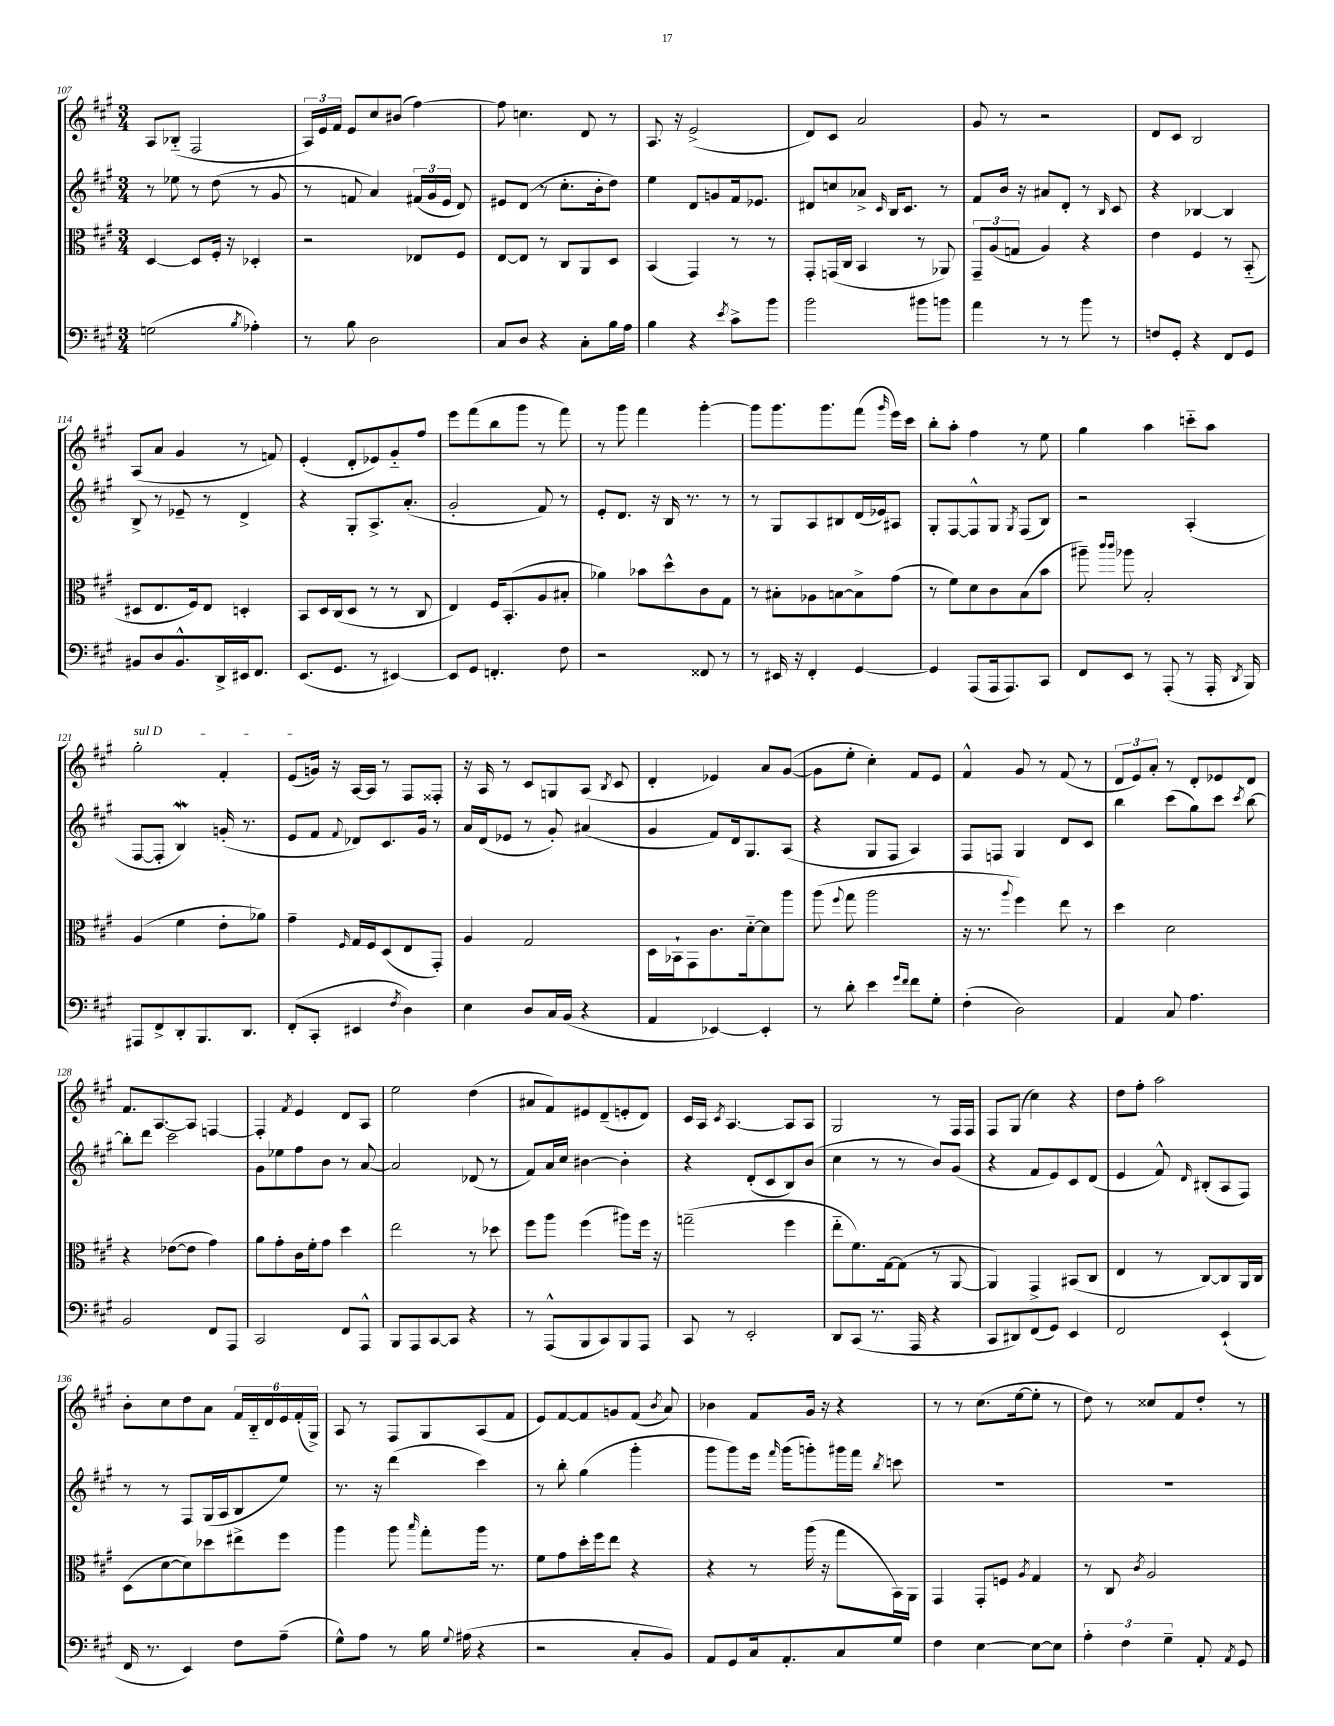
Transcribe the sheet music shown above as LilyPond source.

<<
\new StaffGroup <<
\new Staff = "s0" {
    \clef treble \key a \major \numericTimeSignature \time 3/4
    \autoBeamOff a8[ bes8]-_( fis2 |
    \tuplet 3/2 { a16[) e'16 fis'16] } e'8[ cis''8 bis'8]( fis''4~) |
    fis''8 c''4. d'8 r8 |
    a8. r16 e'2->( |
    d'8[) cis'8] a'2 |
    gis'8 r8 r2 |
    d'8[ cis'8] b2 |
    a8[( a'8] gis'4 r8 f'8) |
    e'4-.( d'8[-. ees'8) gis'8-_ fis''8] |
    e'''8[ fis'''8( b''8 gis'''8] r8 fis'''8) |
    r8 gis'''8 fis'''4 gis'''4~-. |
    gis'''8[ gis'''8. gis'''8. fis'''8]( \grace { gis'''16 } e'''16[) cis'''16] |
    b''8[-. a''8]-. fis''4 r8 e''8 |
    gis''4 a''4 c'''8[-_ a''8] |
    \once \override TextSpanner.bound-details.left.text = \markup { \italic "sul D" } gis''2-.\startTextSpan fis'4-. |
    e'8[( g'16]\stopTextSpan) r16 a16[~ a16] r8 fis8[ fisis8]-. |
    r16 a16 r8 cis'8[ g8 a8]( \acciaccatura { b8 } cis'8 |
    d'4-. ees'4) a'8[ gis'8]~( |
    gis'8[ e''8]-. cis''4-.) fis'8[ e'8] |
    fis'4-^ gis'8 r8 fis'8( r8 |
    \tuplet 3/2 { d'8[ e'8) a'8]-. } r8 d'8[-. ees'8 d'8] |
    fis'8.[ a8.~ a8] f4~ |
    f4-. \acciaccatura { fis'8 } e'4 d'8[ a8] |
    e''2 d''4( |
    ais'8[ fis'8) eis'8 d'8--( e'8-. d'8]) |
    cis'16[ a16] \acciaccatura { cis'8 } a4.~ a8[ a8] |
    gis2 r8 fis16[ fis16] |
    fis8[ gis8]( cis''4) r4 |
    d''8[ fis''8]-. a''2 |
    b'8[-. cis''8 d''8 a'8] \tuplet 6/4 { fis'16[ b16-_ d'16 e'16 fis'16-.( gis16]->) } |
    a8 r8 fis8[ gis8 a8( fis'8] |
    e'8[) fis'8~ fis'8 g'8 fis'8]( \acciaccatura { b'8 } a'8) |
    bes'4 fis'8[ gis'16] r16 r4 |
    r8 r8 cis''8.[( e''16~ e''8]-. r8 |
    d''8) r8 cisis''8[ fis'8 d''8]-. r8 \bar "|." |
}
\new Staff = "s1" {
    \clef treble \key a \major \numericTimeSignature \time 3/4
    \autoBeamOff r8 ees''8 r8 d''8( r8 gis'8 |
    r8 f'8 a'4) \tuplet 3/2 { fis'16[( gis'16 e'16] } d'8) |
    eis'8[ d'8]( r8 cis''8.[-. b'16-. d''8]) |
    e''4 d'8[ g'8 fis'16 ees'8.] |
    dis'8[ c''8 aes'8]-> \grace { cis'16 } b16[ cis'8.] r8 |
    fis'8[ b'16] r16 ais'8[ d'8]-. r8 \grace { b16 } cis'8 |
    r4 bes4~ bes4 |
    b8-> r8 ees'8-- r8 d'4-> |
    r4 gis8[-. a8.-> a'8.]-.( |
    gis'2-. fis'8) r8 |
    e'8[-. d'8.] r16 b16 r8. r8 |
    r8 gis8[ a8 bis8 d'16( ees'16) ais8] |
    gis8[-. fis8~ fis8-^ gis8] \acciaccatura { gis8 } fis8[( b8]) |
    r2 a4-.( |
    fis8[~ fis8]-. b4\mordent) g'16-.( r8. |
    e'8[ fis'8] \appoggiatura { fis'8 } des'8[) cis'8. gis'16] r8 |
    a'16[ d'16( ees'8] r8 gis'8-.) ais'4( |
    gis'4 fis'8[) d'16 gis8. a8]( |
    r4 gis8[ fis8] a4) |
    fis8[ f8] gis4 d'8[ cis'8] |
    b''4 cis'''8[( gis''8) cis'''8] \acciaccatura { cis'''8 } b''8~ |
    b''8[-. d'''8] cis'''2 |
    gis'8[ ees''8 fis''8 b'8] r8 a'8~ |
    a'2 des'8( r8 |
    fis'8[) a'16 cis''16] bis'4~ bis'4-. |
    r4 d'8[-.( cis'8 b8) b'8]( |
    cis''4 r8 r8 b'8[) gis'8]( |
    r4 fis'8[ e'8) cis'8 d'8]( |
    e'4 fis'8-^) \grace { d'16 } bis8[-.( a8 fis8]) |
    r8 r8 fis8[ gis16( a16 b8 e''8]) |
    r8. r16 d'''4( cis'''4) |
    r8 b''8-. gis''4( gis'''4-. |
    gis'''8[ gis'''8) e'''16] \grace { fis'''16 } gis'''16[( g'''8-.) gis'''16 fis'''16] \acciaccatura { b''8 } c'''8 |
    R2. |
    R2. \bar "|." |
}
\new Staff = "s2" {
    \clef alto \key a \major \numericTimeSignature \time 3/4
    \autoBeamOff d4~ d8[ fis16]-. r16 des4-. |
    r2 ees8[ fis8] |
    e8[~ e8] r8 cis8[ a,8 d8] |
    b,4( gis,4) r8 r8 |
    gis,8[-. g,16( cis16] b,4 r8 aes,8) |
    \tuplet 3/2 { gis,8[-- a8( g8] } a4) r4 |
    e'4 fis4 r8 b,8-_( |
    dis8[ e8. fis16) e8] d4-. |
    b,8[ d16 cis16( d8] r8 r8 cis8 |
    e4) fis16[ b,8.-.( a8 bis8]-. |
    aes'4) bes'8[ d''8-^ cis'8 gis8] |
    r8 bis8[-. aes8 b8~ b8-> gis'8]( |
    r8 fis'8[) d'8 cis'8 b8( b'8] |
    ais''8--) \grace { cis'''16[ cis'''16] } aes''8 b2-. |
    a4( fis'4 e'8[-. aes'8]) |
    gis'4-- \grace { fis16 } gis16[ fis16 d8( e8 gis,8]-.) |
    a4 gis2 |
    d16[ bes,16-! gis,8 cis'8. d'16~-_ d'8 a''8] |
    a''8( \appoggiatura { fis''8 } gis''8 a''2 |
    r16 r8. \appoggiatura { a''8 } fis''4) e''8 r8 |
    d''4 d'2 |
    r4 ees'8[~( ees'8] gis'4) |
    a'8[ gis'8-. cis'16 fis'16-. gis'8] d''4 |
    e''2 r8 des''8 |
    fis''8[ a''8] fis''4( ais''8[) fis''16] r16 |
    g''2--( fis''4 |
    e''8[-_ fis'8.) gis16~ gis8]( r8 a,8~ |
    a,4) gis,4-> bis,8[( cis8] |
    e4 r8 cis8[~) cis8 a,16 cis16] |
    d8[( d'8~ d'8) des''8 eis''8-> fis''8] |
    a''4 a''8 \grace { b''16 } gis''8[-. a''16] r8. |
    fis'8[ gis'8 d''16-. fis''16 e''8] r4 |
    r4 r8 a''16( r16 gis''8[ b,16) a,16] |
    gis,4 gis,8[-. f8] \acciaccatura { a8 } gis4 |
    r8 cis8 \acciaccatura { cis'8 } a2 \bar "|." |
}
\new Staff = "s3" {
    \clef bass \key a \major \numericTimeSignature \time 3/4
    \autoBeamOff g2( \acciaccatura { b8 } aes4-.) |
    r8 b8 d2 |
    cis8[ d8] r4 cis8[-. b16 a16] |
    b4 r4 \acciaccatura { e'8 } cis'8[-> b'8] |
    b'2 bis'8[ b'8] |
    a'4 r8 r8 b'8 r8 |
    f8[ gis,8]-. r4 fis,8[ gis,8] |
    bis,8[ d8 bis,8.-^ d,16-> eis,16 fis,8.] |
    e,8.[( gis,8.] r8 eis,4~) |
    eis,8[ gis,8] f,4.-. fis8 |
    r2 fisis,8 r8 |
    r8 eis,16 r16 fis,4-. gis,4~ |
    gis,4 a,,8[( a,,16 a,,8.) cis,8] |
    fis,8[ e,8] r8 a,,8-.( r8 a,,16-. \acciaccatura { d,8 } b,,16) |
    ais,,8[ fis,8-> d,8-. b,,8. d,8.] |
    fis,8[-.( cis,8]-. eis,4 \acciaccatura { fis8 } d4) |
    e4 d8[ cis16 b,16]( r4 |
    a,4 ees,4~) ees,4-. |
    r8 d'8-. e'4 \grace { gis'16[ fis'16] } fis'8[ gis8]-. |
    fis4-.( d2) |
    a,4 cis8 a4. |
    b,2 fis,8[ a,,8] |
    cis,2 fis,8[ a,,8]-^ |
    b,,8[ a,,8 cis,8~ cis,8] r4 |
    r8 a,,8[-^( b,,8 cis,8) b,,8 a,,8] |
    cis,8 r8 e,2-. |
    d,8[ cis,8]( r8. a,,16 r4 |
    cis,8[ dis,8) fis,8( gis,8]) e,4 |
    fis,2 e,4-!( |
    fis,16 r8. e,4) fis8[ a8]--( |
    gis8[-^) a8] r8 b16 \appoggiatura { gis8 } ais16( r4 |
    r2 cis8[-. b,8]) |
    a,8[ gis,8 cis16 a,8.-. cis8 gis8] |
    fis4 e4~ e8[~ e8] |
    \tuplet 3/2 { a4-. fis4 gis4-- } a,8-. \acciaccatura { a,8 } gis,8 \bar "|." |
}
>>
>>
\layout { \context { \Score currentBarNumber = #107 } }
